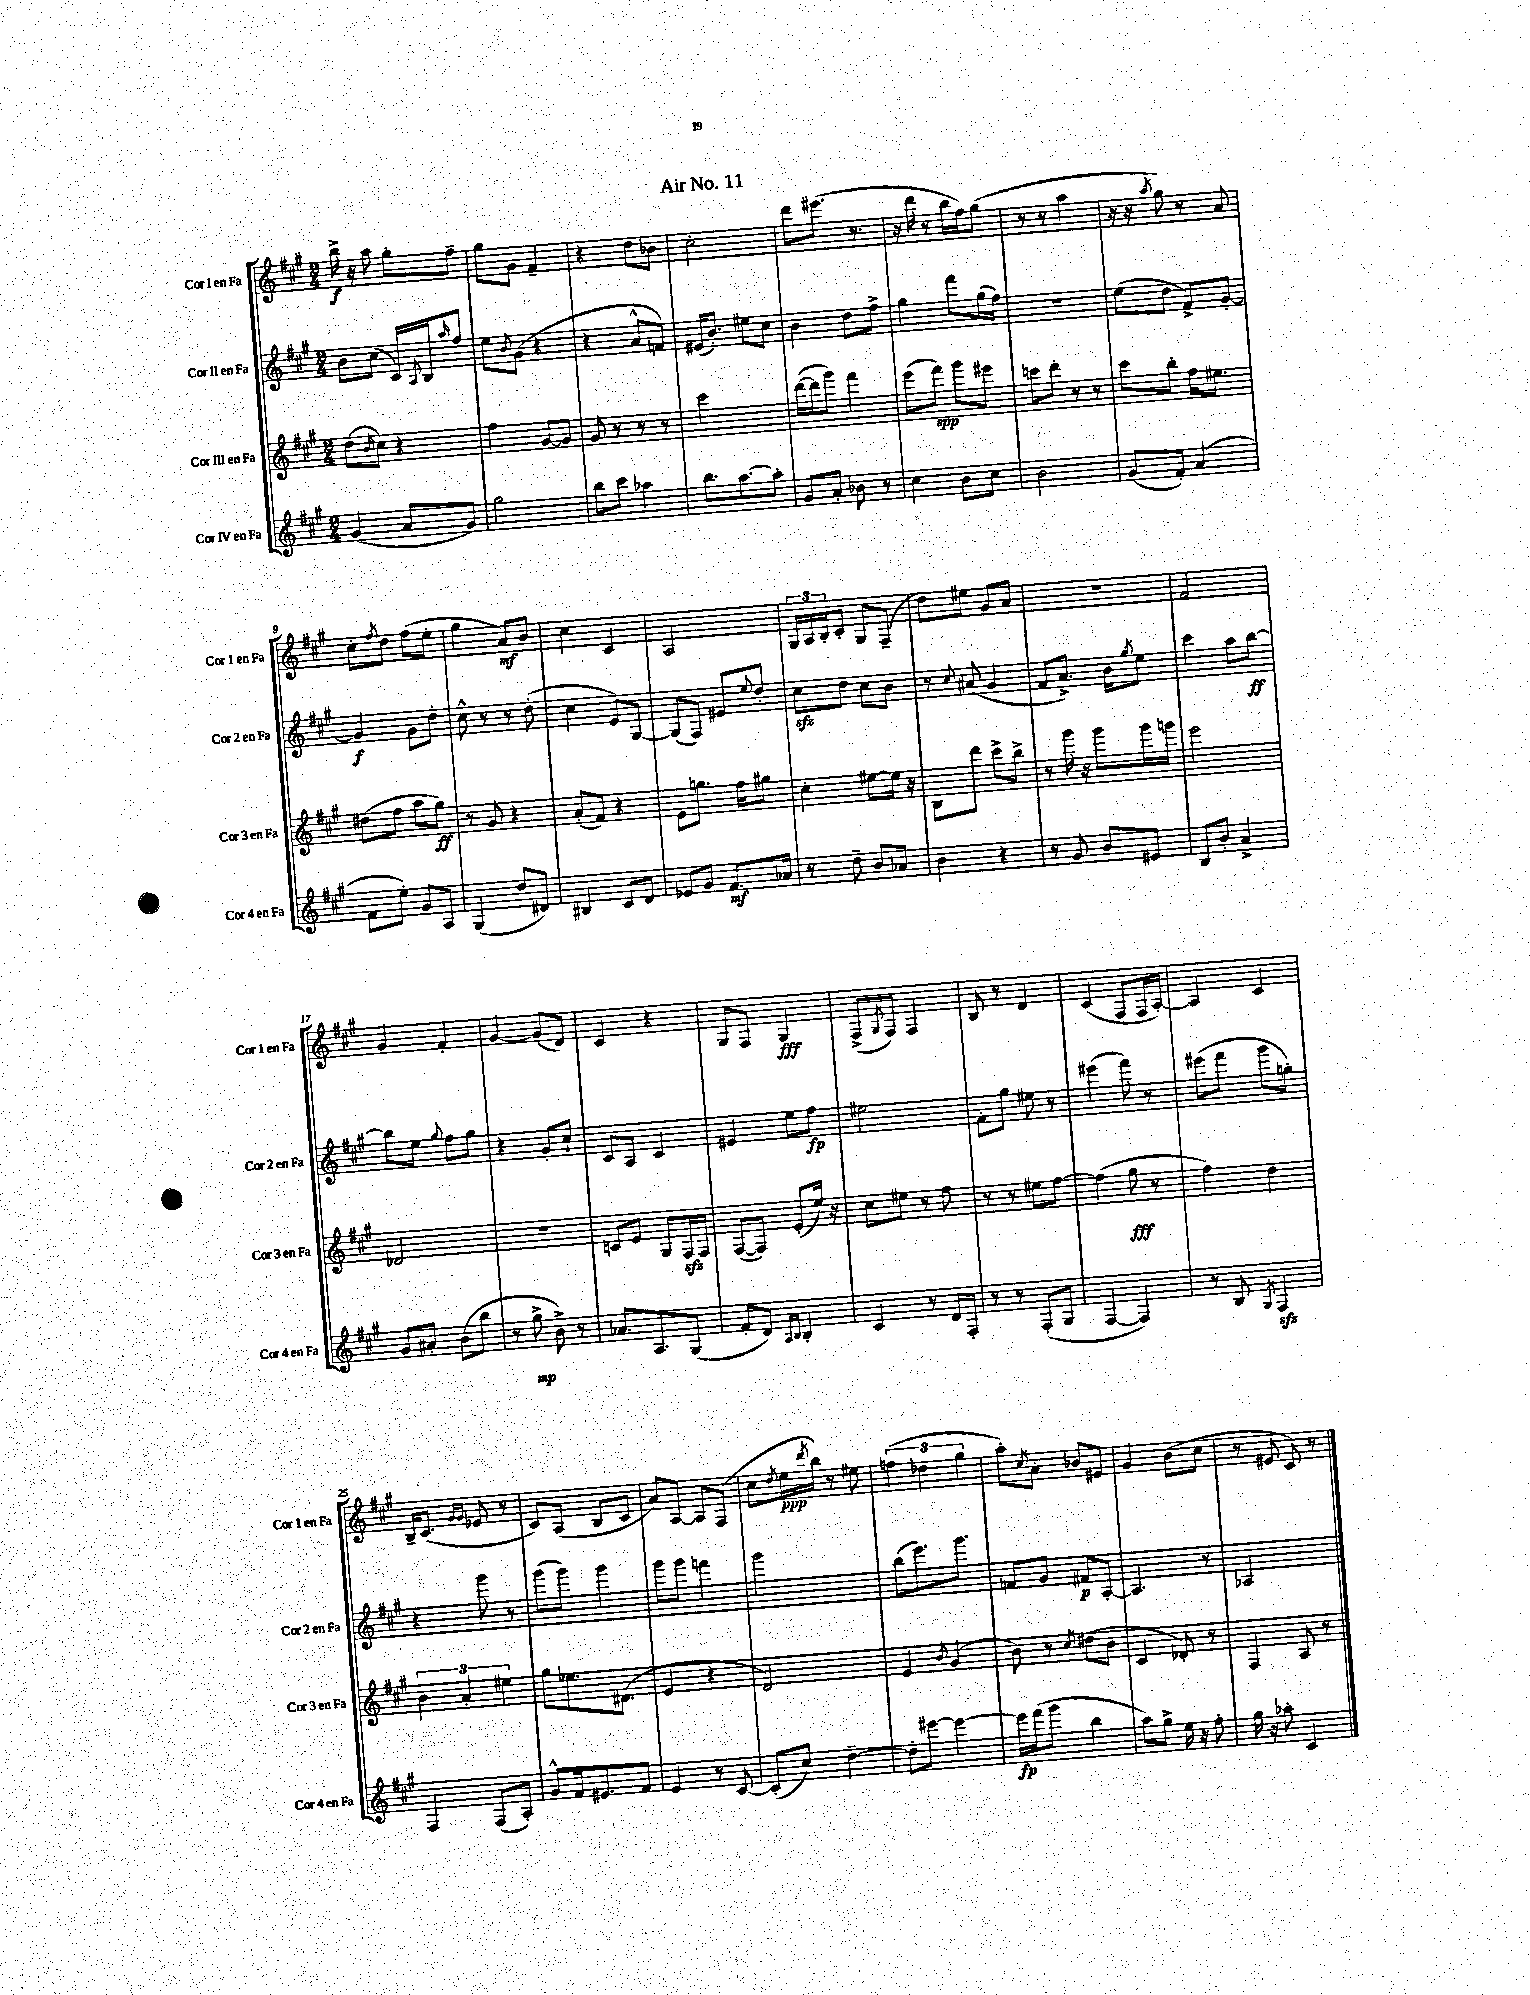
\header { title = "Air No. 11" }
<<
\new StaffGroup <<
\new Staff = "s0" \with { instrumentName = "Cor I en Fa" shortInstrumentName = "Cor 1 en Fa" } {
    \clef treble \key a \major \numericTimeSignature \time 2/4
    b''16->\f r16 a''8 gis''8-. fis''8-- |
    gis''8 gis'8 fis'4-- |
    r4 d''8 bes'8 |
    cis''2-. |
    d'''8 eis'''8.( r8. |
    r16 d'''16 r8 b''16 fis''16) gis''8( |
    r8 r8 a''4 |
    r16 r16 \acciaccatura { a''8 } gis''8) r8 a'8 |
    cis''8-. \acciaccatura { fis''8 } d''8 fis''8( e''8-. |
    gis''4 a'8\mf) b'8 |
    cis''4 cis'4 |
    a2 |
    \tuplet 3/2 { gis16 a16 b16-. } cis'8-. gis8 fis8--( |
    d''8) eis''8 gis'8 a'8 |
    R2 |
    fis'2 |
    gis'4 fis'4-. |
    gis'4~ gis'8( d'8) |
    cis'4 r4 |
    gis8 fis8 gis4\fff |
    fis8->( \acciaccatura { gis8 } fis8) fis4 |
    b8 r8 d'4 |
    cis'4( fis8 fis16 a16~-.) |
    a4 cis'4 |
    b16-- cis'8.( \grace { gis'16 gis'16 } ees'8 r8 |
    cis'8) a8( b8 cis'8 |
    a'8) a8~ a8 fis8( |
    cis''8 \acciaccatura { d''8 } e''16\ppp \acciaccatura { d'''8 } b''16) r8 eis''8 |
    \tuplet 3/2 { f''4( des''4 gis''4 } |
    a''8-.) \acciaccatura { cis''8 } a'8-. bes'8 eis'8 |
    gis'4 b'8( cis''8 |
    r8 eis'8 cis'8) r8 \bar "|." |
}
\new Staff = "s1" \with { instrumentName = "Cor II en Fa" shortInstrumentName = "Cor 2 en Fa" } {
    \clef treble \key a \major \numericTimeSignature \time 2/4
    b'8 cis''8( cis'16) \acciaccatura { a8 } b16 \grace { a''16 } fis''8 |
    e''8 \acciaccatura { b'8 } gis'8( r4 |
    r4 a'8-^ f'8) |
    eis'16( b'8.-.) eis''8 cis''8 |
    b'4 d''8 fis''8-> |
    gis''4 fis'''8 gis''16( fis''16) |
    r2 |
    e''8( d''8 fis'8->) gis'8~-. |
    gis'4\f gis'8 d''8-. |
    cis''8-^ r8 r8 d''8-.( |
    cis''4 e'8) gis8~ |
    gis8( fis8) eis'8 \appoggiatura { e''8 } d''8-. |
    cis''8\sfz d''8 cis''8 b'8 |
    r8 \appoggiatura { cis''8 } ais'8( gis'4 |
    fis'8 a'8.->) b'16 \acciaccatura { gis''8 } e''8 |
    cis'''4 a''8 b''8~\ff |
    b''8 e''8 \appoggiatura { gis''8 } fis''8 gis''8 |
    r4 gis'8-. cis''8-! |
    cis'8 a8 cis'4 |
    eis'4 e''8 fis''8\fp |
    eis''2 |
    fis'8-. gis''8 eis''8 r8 |
    eis'''4( fis'''8) r8 |
    eis'''8( fis'''8 gis'''8 g''8-.) |
    r4 gis'''8 r8 |
    gis'''8( gis'''8) gis'''4 |
    gis'''8 gis'''8 f'''4 |
    gis'''2 |
    b''8( e'''8.) gis'''8. |
    f'8 gis'8 fis'8\p a8~-. |
    a4. r8 |
    aes2 \bar "|." |
}
\new Staff = "s2" \with { instrumentName = "Cor III en Fa" shortInstrumentName = "Cor 3 en Fa" } {
    \clef treble \key a \major \numericTimeSignature \time 2/4
    d''8( \grace { b'16 } cis''8) r4 |
    fis''4 gis'8~ gis'8 |
    gis'8 r8 r8 r8 |
    cis'''2 |
    d'''16~( d'''16 gis'''8) fis'''4 |
    e'''8( fis'''8\spp) gis'''8 eis'''8 |
    c'''8 d'''8-. r8 r8 |
    cis'''8 b''8-. fis''16 eis''8. |
    dis''8( fis''8 a''8 gis''8\ff) |
    r8 gis'8 r4 |
    a'8-.( fis'8) r4 |
    e'8 g''8. fis''16 gis''8 |
    cis''4-. eis''8~ eis''16 r16 |
    b8 d'''8 cis'''8-> b''8-> |
    r8 gis'''16 r16 gis'''8 gis'''16 g'''16 |
    e'''2 |
    des'2 |
    r2 |
    c'8 e'8 gis8 fis16\sfz fis16 |
    fis8~( fis8) e'8-.( e''16) r16 |
    cis''8 eis''8 r8 fis''8 |
    r8 r8 eis''8 fis''8~ |
    fis''4( gis''8\fff r8 |
    fis''4) d''4 |
    \tuplet 3/2 { b'4 a'4-. eis''4 } |
    gis''8 ees''8. dis'8.( |
    e'4 r4 |
    d'2) |
    e'4 \acciaccatura { b'8 } gis'4( |
    b'8) r8 \acciaccatura { cis''8 } dis''8( b'8 |
    cis'4 des'8-.) r8 |
    fis4 a8 r8 \bar "|." |
}
\new Staff = "s3" \with { instrumentName = "Cor IV en Fa" shortInstrumentName = "Cor 4 en Fa" } {
    \clef treble \key a \major \numericTimeSignature \time 2/4
    gis'4( a'8 gis'8) |
    gis''2 |
    b''8 cis'''8 aes''4 |
    b''8. a''8.~ a''8-. |
    gis'8 a'8-. bes'8 r8 |
    cis''4 b'8 cis''8 |
    b'2 |
    gis'8( fis'8-.) a'4( |
    fis'8 e''8-.) gis'8 a8 |
    gis4( d''8 dis'8) |
    bis4 cis'8 d'8 |
    ees'8 gis'8 fis'8.\mf aes'16 |
    r8 d''8-- b'8 aes'8 |
    b'4 r4 |
    r8 gis'8 b'8 eis'8 |
    b8 b'8-. a'4-> |
    gis'8 ais'8-. b'8( b''8 |
    r8 gis''8->\mp b'8->) r8 |
    aes'8. a8. gis8( |
    fis'8-. d'8) \grace { a16 b16 } b4-. |
    cis'4 r8 d'16 fis16-. |
    r8 r8 fis8-.( gis8 |
    fis4~ fis4) |
    r8 b8 \acciaccatura { gis8 } fis4\sfz |
    fis4 fis8( a8-.) |
    gis'8-^ fis'16 eis'8. fis'8 |
    e'4 r8 cis'8~ |
    cis'8-.( cis''8) d''4~-- |
    d''8-. eis'''8~ eis'''4~ |
    eis'''16\fp fis'''16( gis'''8 b''4 |
    a''8) gis''8-> e''16 r16 fis''8-. |
    gis''16 r16 aes''8-. cis'4 \bar "|." |
}
>>
>>
